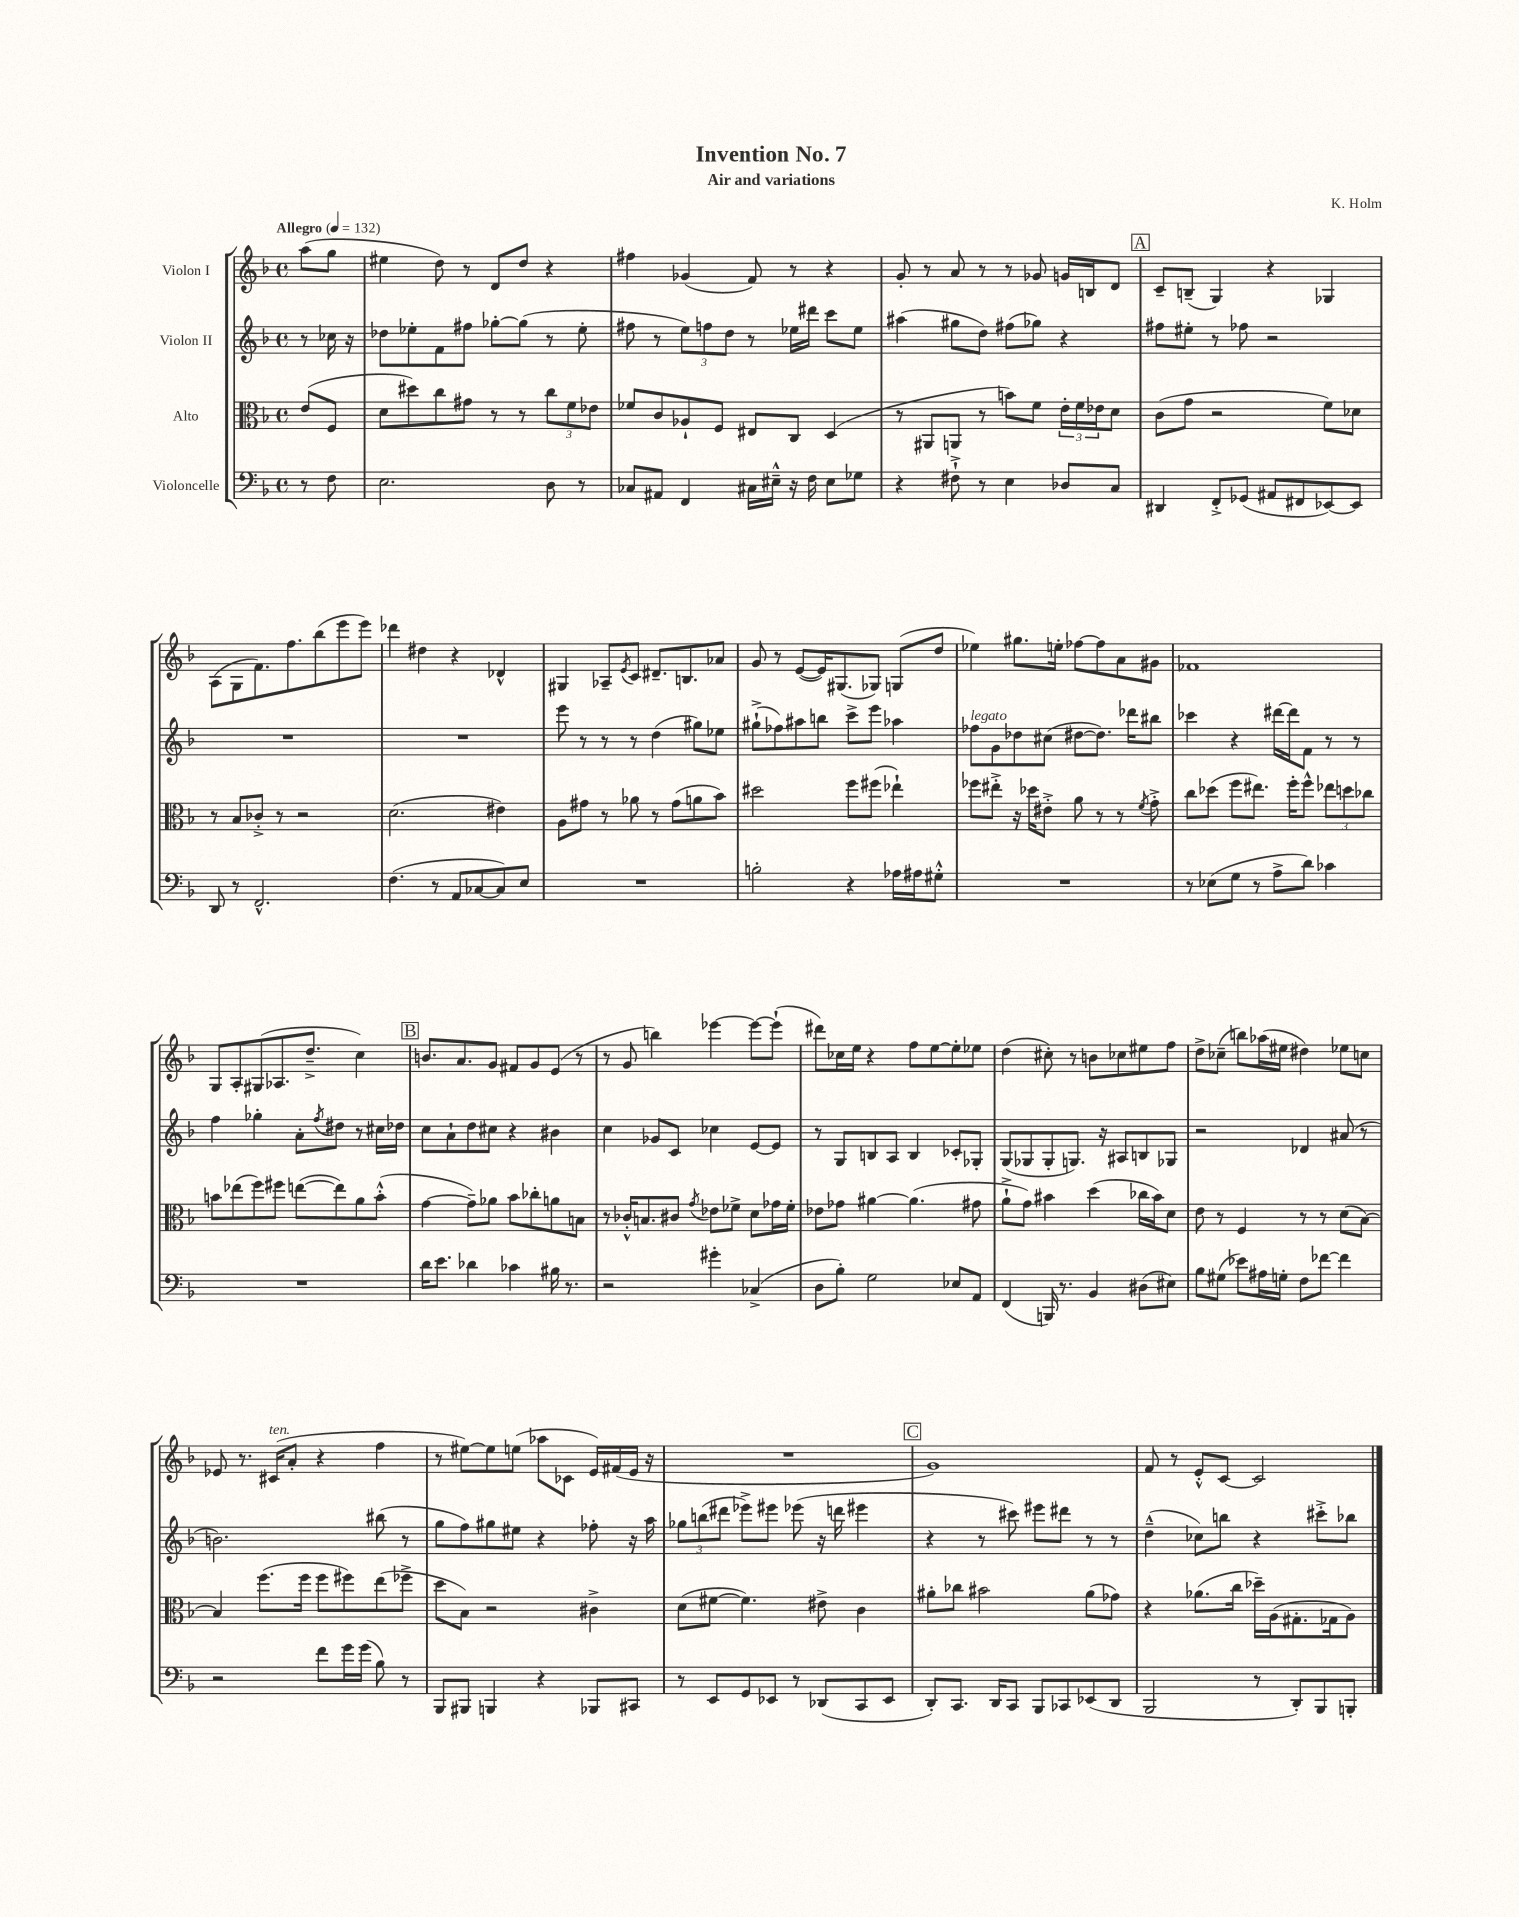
\header { title = "Invention No. 7" composer = "K. Holm" subtitle = "Air and variations" }
<<
\new StaffGroup <<
\new Staff = "s0" \with { instrumentName = "Violon I" } {
    \clef treble \key f \major \defaultTimeSignature \time 4/4 \partial 4 \tempo "Allegro" 4 = 132
    a''8( g''8 |
    eis''4 d''8) r8 d'8 d''8 r4 |
    fis''4 ges'4( f'8) r8 r4 |
    g'8-. r8 a'8 r8 r8 ges'8 g'16 b16 d'8 |
    \mark \markup { \box "A" } c'8-- b8--( g4) r4 ges4 |
    a8( g8 f'8.) f''8. bes''8( e'''8 e'''8) |
    des'''4 dis''4 r4 des'4-^ |
    gis4 aes8-- \acciaccatura { e'8 } c'8 dis'8.-- b8. aes'8 |
    g'8 r8 e'8~( e'16) gis8.( ges8) g8( d''8 |
    ees''4) gis''8. e''16-. fes''8~ fes''8 a'8 gis'8 |
    fes'1 |
    g8 a8-. gis8( aes8. d''8.---> c''4) |
    \mark \markup { \box "B" } b'8. a'8. g'8 fis'8 g'8 e'8( r8 |
    r8 g'8 b''4) ees'''4~ ees'''8~ ees'''8-!( |
    dis'''8) ces''16 e''16 r4 f''8 e''8~ e''8-. ees''8 |
    d''4( cis''8-.) r8 b'8 ces''8 eis''8 f''8 |
    d''8-> ces''8--( b''8) aes''16( eis''16 dis''4) ees''8 c''8 |
    ees'8 r8. cis'16^\markup { \italic "ten." }( a'8-. r4 f''4 |
    r8 eis''8~) eis''8 e''8( aes''8 ces'8 e'16) fis'16( e'16 r16 |
    R1 |
    \mark \markup { \box "C" } g'1) |
    f'8 r8 e'8-.-^ c'8~ c'2 \bar "|." |
}
\new Staff = "s1" \with { instrumentName = "Violon II" } {
    \clef treble \key f \major \defaultTimeSignature \time 4/4 \partial 4
    r8 ces''16 r16 |
    des''8 ees''8-. f'8 fis''8 ges''8~-. ges''8( r8 ees''8-. |
    fis''8 r8 \tuplet 3/2 { e''8) f''8 d''8 } r8 ees''16 dis'''16 c'''8 ees''8 |
    ais''4( gis''8 d''8) fis''8( ges''8) r4 |
    \mark \markup { \box "A" } fis''8 eis''8-. r8 fes''8 r2 |
    R1 |
    R1 |
    e'''8 r8 r8 r8 d''4( gis''8) ees''8 |
    gis''8-!->( fes''8) ais''8 b''8 c'''8-> e'''8 aes''4 |
    fes''8^\markup { \italic "legato" } g'8 des''8 cis''8( dis''8~ dis''8.) des'''16 bis''8 |
    ces'''4 r4 dis'''16~ dis'''16 f'8 r8 r8 |
    f''4 ges''4-. a'8-. \acciaccatura { f''8 } dis''8 r8 cis''16 des''16 |
    \mark \markup { \box "B" } c''8 a'8-! d''8 cis''8 r4 bis'4 |
    c''4 ges'8 c'8 ces''4 e'8~ e'8 |
    r8 g8 b8 a8 b4 ces'8-. ges8-. |
    g8( ges8 ges8-. g8.) r16 ais8 b8 ges8 |
    r2 des'4 ais'8( r8 |
    b'2.) bis''8( r8 |
    g''8 f''8) gis''8 eis''8 r4 fes''8-. r16 a''16 |
    \tuplet 3/2 { ges''8 b''8( dis'''8 } ees'''8->) eis'''8 ees'''8( r16 d'''16 eis'''4 |
    \mark \markup { \box "C" } r4 r8 cis'''8) eis'''8 dis'''8 r8 r8 |
    d''4---^( ces''8) b''8 r4 cis'''8-.-> bes''8 \bar "|." |
}
\new Staff = "s2" \with { instrumentName = "Alto" } {
    \clef alto \key f \major \defaultTimeSignature \time 4/4 \partial 4
    e'8( f8 |
    d'8 dis''8) c''8 gis'8 r8 r8 \tuplet 3/2 { c''8 f'8 ees'8 } |
    fes'8 c'8 aes8-! f8 eis8 c8 d4( |
    r8 ais,8 a,8 r8 b'8) f'8 \tuplet 3/2 { e'16-. f'16 ees'16 } d'8 |
    \mark \markup { \box "A" } c'8( g'8 r2 f'8) des'8 |
    r8 bes8 ces'8-.-> r8 r2 |
    d'2.( eis'4) |
    a8 gis'8 r8 aes'8 r8 gis'8( a'8 bes'8) |
    dis''2 f''8 fis''8( ees''4-!) |
    fes''8 eis''8-.-> r16 des''16 eis'8-.-> a'8 r8 r8 \acciaccatura { f'8 } g'8-.-> |
    c''8 des''8( f''8 eis''8.) f''16-. f''8-^ \tuplet 3/2 { ees''8 d''8 ces''8 } |
    b'8 ees''8( f''8) fis''8 e''8~( e''8) a'8 b'8-.-^( |
    \mark \markup { \box "B" } g'4~ g'8--) aes'8 bes'8 ces''8-. a'8 b8 |
    r8 ces'16-.-^ b8. cis'8 \acciaccatura { g'8 } ees'8 fes'8-> d'8 ges'16 fes'16-. |
    ees'8 ges'8 ais'4~ ais'4.( gis'8 |
    a'8-!-> g'8) bis'4 d''4( ces''16 bis'16) d'8 |
    e'8 r8 f4 r8 r8 d'8( bes8~) |
    bes4 f''8.( f''16 f''8 fis''8) e''8( fes''8-> |
    d''8 bes8) r2 cis'4-> |
    d'8( fis'8~ fis'4.) eis'8-> c'4 |
    \mark \markup { \box "C" } ais'8-. ces''8 bis'2 ais'8( ges'8) |
    r4 aes'8.( c''16 des''16--) a16( gis8.-. ges16 a8) \bar "|." |
}
\new Staff = "s3" \with { instrumentName = "Violoncelle" } {
    \clef bass \key f \major \defaultTimeSignature \time 4/4 \partial 4
    r8 f8 |
    e2. d8 r8 |
    ces8 ais,8 f,4 cis16 eis16---^ r16 f16 eis8 ges8 |
    r4 fis8-!-> r8 e4 des8 c8 |
    \mark \markup { \box "A" } dis,4 f,8-.-> ges,8( ais,8 fis,8 ees,8~) ees,8 |
    d,8 r8 f,2.-^ |
    f4.( r8 a,8 ces8~ ces8) e8 |
    R1 |
    b2-. r4 aes16 ais16 gis8-.-^ |
    R1 |
    r8 ees8( g8 r8 a8-> d'8) ces'4 |
    R1 |
    \mark \markup { \box "B" } d'16 e'8. des'4 ces'4 bis16 r8. |
    r2 gis'4-. ces4->( |
    d8 bes8-.) g2 ees8 a,8 |
    f,4( b,,16) r8. bes,4 dis8( eis8) |
    bes8 gis8( ees'8) ais16 g16-. f8 fes'8~ fes'4 |
    r2 f'8 g'16 g'16( bes8) r8 |
    bes,,8 bis,,8 b,,4 r4 bes,,8 cis,8 |
    r8 e,8 g,8 ees,8 r8 des,8( c,8 ees,8 |
    \mark \markup { \box "C" } d,8-.) c,8. d,16 c,8 bes,,8 ces,8 ees,8( d,8 |
    bes,,2 r8 d,8-.) bes,,8 b,,8-. \bar "|." |
}
>>
>>
\layout { \context { \Score \remove "Bar_number_engraver" } }
